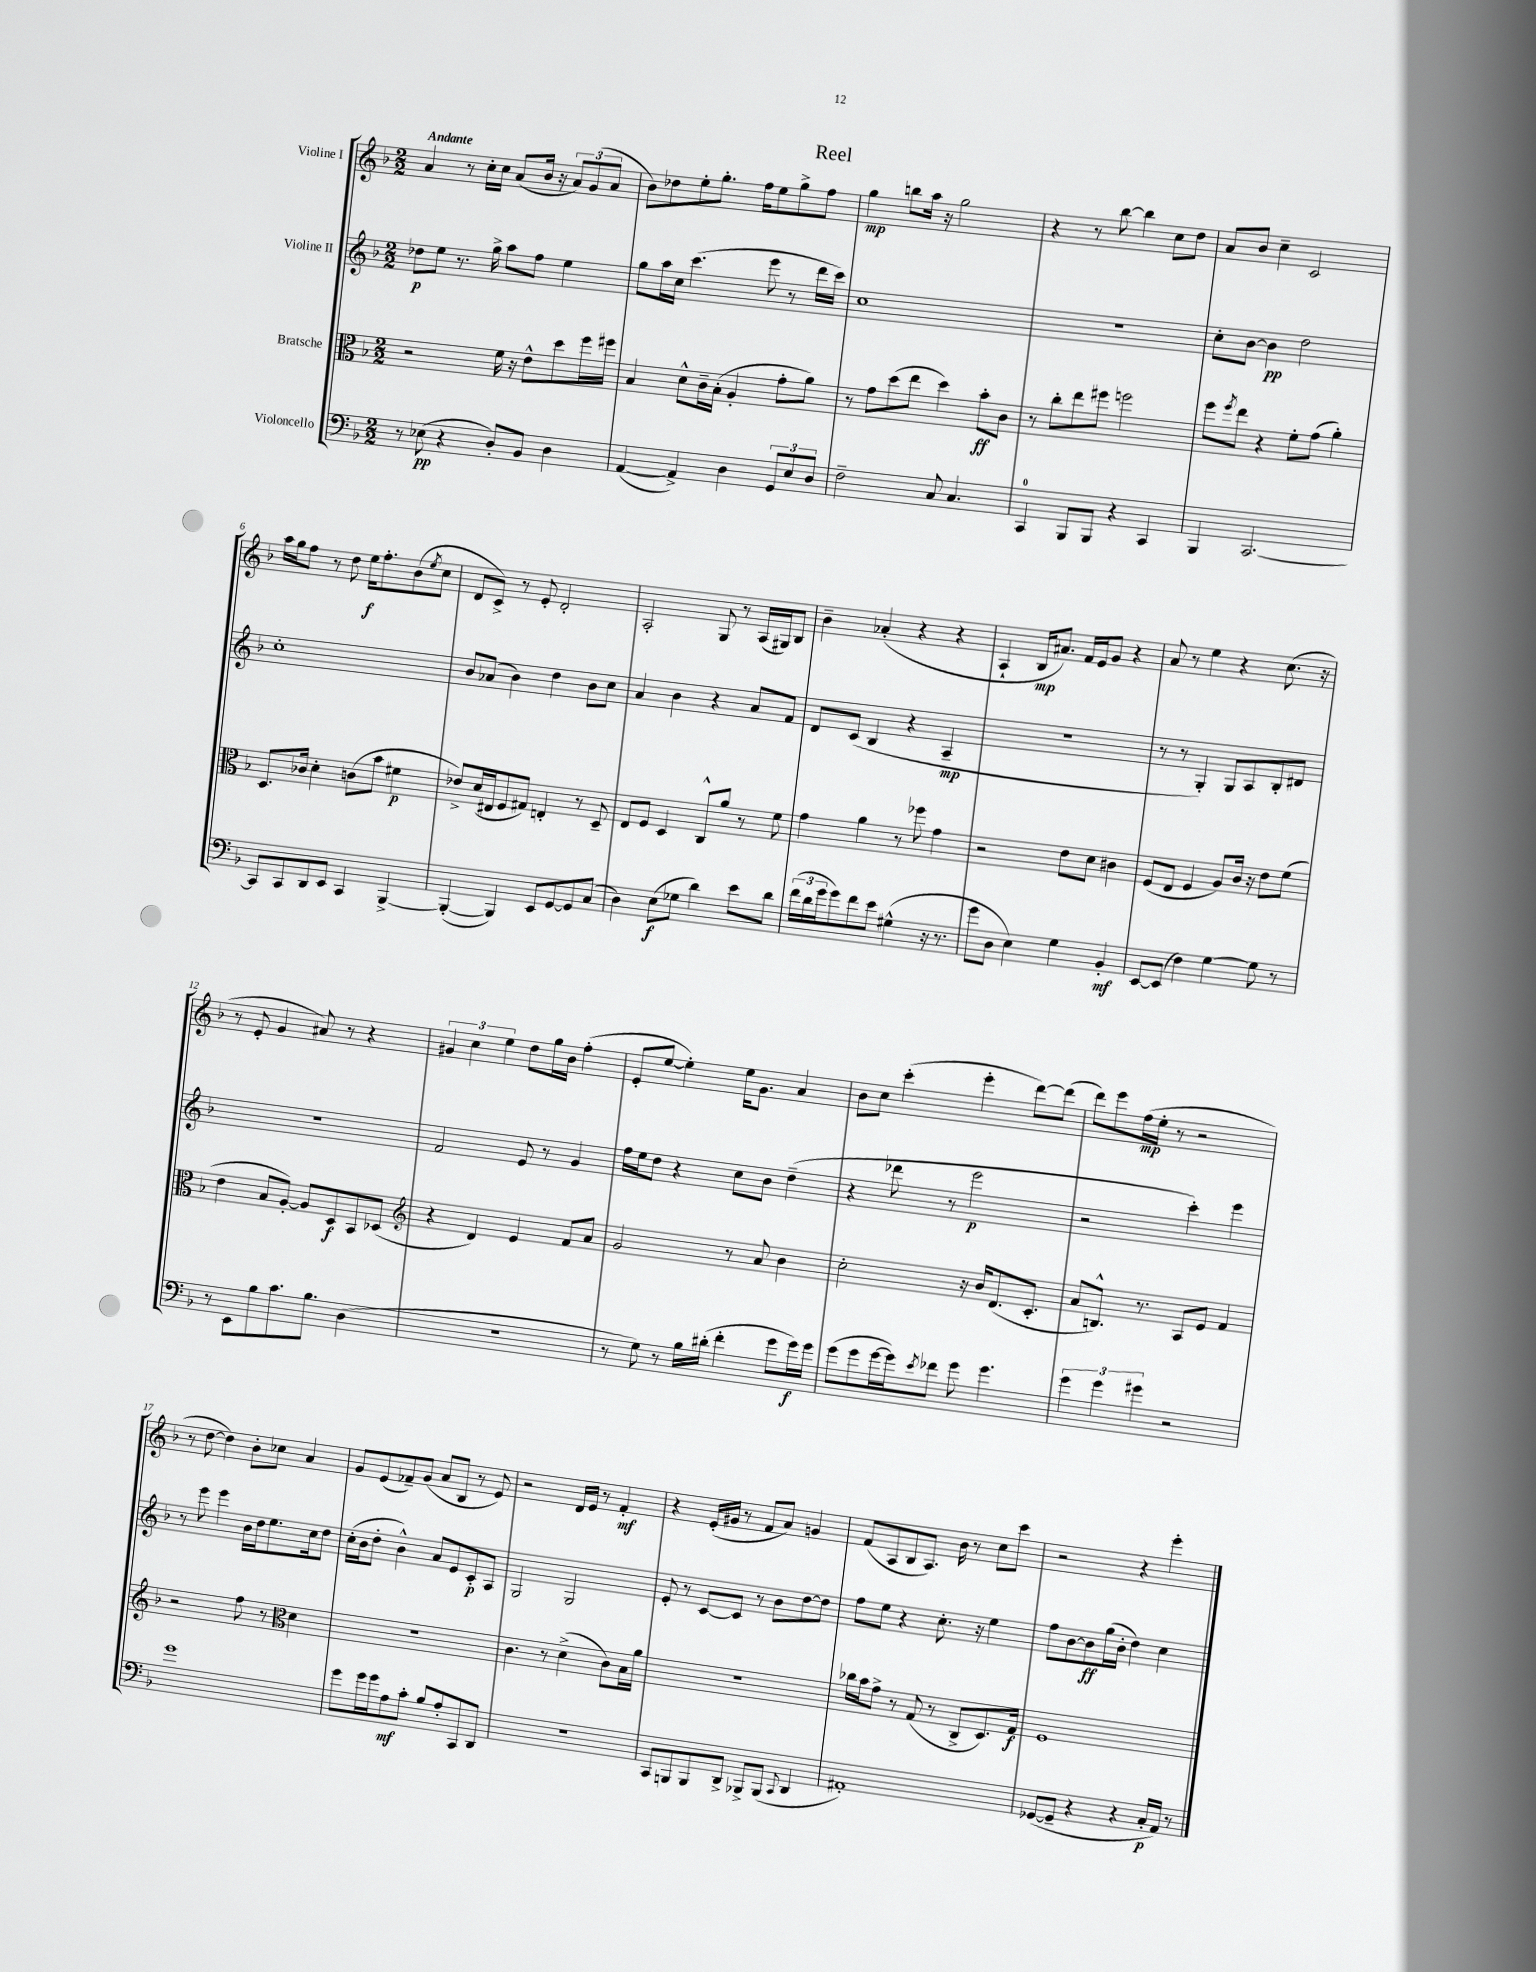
\header { title = "Reel" }
<<
\new StaffGroup <<
\new Staff = "s0" \with { instrumentName = "Violine I" } {
    \clef treble \key f \major \numericTimeSignature \time 2/2 \tempo "Andante"
    a'4 r8 c''16-. c''16 a'8( bes'16 r16 \tuplet 3/2 { a'8) g'8( a'8 } |
    bes'8) des''8 e''8-. g''8.-. f''16 e''8 g''8-> f''8 |
    g''4\mp b''8 a''16 r16 g''2 |
    r4 r8 bes''8~ bes''4 c''8 d''8 |
    a'8 bes'8 c''4-- c'2 |
    a''16 g''16 f''8 r8 d''8 e''16\f f''8.-. bes'8( \acciaccatura { e''8 } c''8 |
    d'8 c'8->) r8 e'8-. d'2-. |
    a2-. g8 r8 a16( gis16) bes8 |
    bes'4-- aes'4-.( r4 r4 |
    a4-! bes16\mp ais'8.) f'16 e'16 g'8 r4 |
    a'8 r8 e''4 r4 c''8.( r16 |
    r8 e'8-. g'4 ais'8) r8 r4 |
    \tuplet 3/2 { gis'4 c''4 e''4 } d''8 g''16 bes'16 f''4-.( |
    e'8-. e''8~ e''4-.) e''16 g'8. a'4 |
    bes'8 c''8 c'''4-.( e'''4-. d'''8~) d'''8( |
    d'''8) e'''8 f''16\mp( e''16-. r8 r2 |
    r8 d''8~ d''4) bes'8-. ces''8 a'4 |
    g'8 e'8( fes'8--) g'8( a'8 bes8 r8 e'8) |
    r2 d'16 e'16 r8 f'4-.\mf |
    r4 e'16-.( gis'16 r8 f'8 a'8) g'4 |
    f'8( a8 bes8 a8.) bes'16 r8 c''8 c'''8 |
    r2 r4 e'''4-. \bar "|." |
}
\new Staff = "s1" \with { instrumentName = "Violine II" } {
    \clef treble \key f \major \numericTimeSignature \time 2/2
    des''8\p e''8 r8. g''16-> a''8 f''8 e''4 |
    g''8 a''16 c''16 c'''4.( e'''8 r8 d'''16 c'''16) |
    c''1 |
    R1 |
    c''8-. bes'8~ bes'4\pp d''2 |
    c''1-. |
    bes'8 aes'8( bes'4) d''4 bes'8 c''8 |
    a'4 bes'4 r4 a'8 f'8 |
    d'8 c'8( bes4 r4 a4--\mp |
    r1 |
    r8 r8 g4-.) g8 a8 bes8-. dis'8 |
    R1 |
    f'2 e'8 r8 g'4 |
    f''16 e''16 d''8 r4 c''8 bes'8 d''4--( |
    r4 des'''8 r8 e'''2\p |
    r2 c'''4-.) e'''4 |
    r8 e'''8 e'''4 bes'16 d''16 e''8. c''16 d''8 |
    c''16-.( bes'16 d''8-. bes'4-^) a'8 e'8 c'8-.\p a8 |
    g2 g2 |
    e'8-. r8 c'8~ c'8 r8 bes'8 d''8~ d''8 |
    f''8 e''8 r4 c''8.-. r16 e''4 |
    f''8 bes'8~ bes'8\ff g''16( bes'16-. d''4) c''4 \bar "|." |
}
\new Staff = "s2" \with { instrumentName = "Bratsche" } {
    \clef alto \key f \major \numericTimeSignature \time 2/2
    r2 f'16 r16 e'8-^ d''8 f''16 fis''16 |
    bes4 d'8-^ c'16-- bes16-.( a4-. g'8-. a'8) |
    r8 g'8 d''8( e''8 d''4) bes'8-.\ff c'8 |
    r8 c''8-. e''8 fis''8 f''2 |
    f''8 \acciaccatura { f''8 } e''8 r4 f'8-. g'8( a'4-.) |
    d8. ces'16 d'4-. c'8( bes'8 fis'4\p |
    ees'8->) d'16( eis16 f8 gis8) e4-. r8 d8-- |
    e8 f8 d4 c8-^ a'8 r8 f'8 |
    g'4 a'4 r8 fes''8 g'4 |
    r2 e'8 d'8 cis'4 |
    f8( e8 f4 a8) c'16 r16 e'8 f'8( |
    e'4 bes8 a8~-.) a8 d8\f bes,8 des8( |
    \clef treble r4 d'4) e'4 f'8 a'8 |
    g'2 r8 a'8 bes'4 |
    c''2-. r16 bes'16 d'8.( c'8.-. |
    a'8 b8.-^) r8. a8 e'8 f'4 |
    r2 f''8 r8 \clef alto d'4 |
    R1 |
    c'4. r8 d'4->( c'8) bes16 a'16 |
    R1 |
    ces''16 bes'16 g'8-> r8 g8( r8 c8-> d8.) g16\f |
    f1 \bar "|." |
}
\new Staff = "s3" \with { instrumentName = "Violoncello" } {
    \clef bass \key f \major \numericTimeSignature \time 2/2
    r8 ees8\pp( r4 d8-.) bes,8 d4 |
    a,4~( a,4->) d4 \tuplet 3/2 { g,8 e8 d8 } |
    f2-- c8 c4. |
    c,4-0 bes,,8 bes,,8 r4 c,4 |
    bes,,4 c,2.~ |
    c,8 c,8 d,8 e,8 c,4 bes,,4~-> |
    bes,,4~-.( bes,,4) e,8 g,8~ g,8 c8( |
    d4) e8\f( ges8 d'4) e'8 d'8 |
    \tuplet 3/2 { f'16( d'16 g'16 } g'8) f'8 e'8 gis4-^( r16 r8. |
    g'8 d8 e4) g4 bes,4-.\mf |
    e,8~ e,8( f4) g4~ g8 r8 |
    r8 e,8 bes8 c'8. bes8. d4( |
    r1 |
    r8 g8) r8 bes16 dis'16-.( f'4-. g'8 g'16\f) g'16 |
    g'8( g'8 g'16~ g'16) \acciaccatura { e'8 } fes'8 g'8 g'4. |
    \tuplet 3/2 { g'4 g'4 gis'4 } r2 |
    g'1 |
    g'8 g'16 g'16 a8\mf c'8-. bes8 a8-. c,8 d,8 |
    R1 |
    c,8 b,,8 b,,8 d,8-> bes,,8-> bes,,8( \appoggiatura { c,8 } d,4 |
    ais,1-.) |
    ges,8~( ges,8-- r4 r4 c16-.\p a,16) r8 \bar "|." |
}
>>
>>
